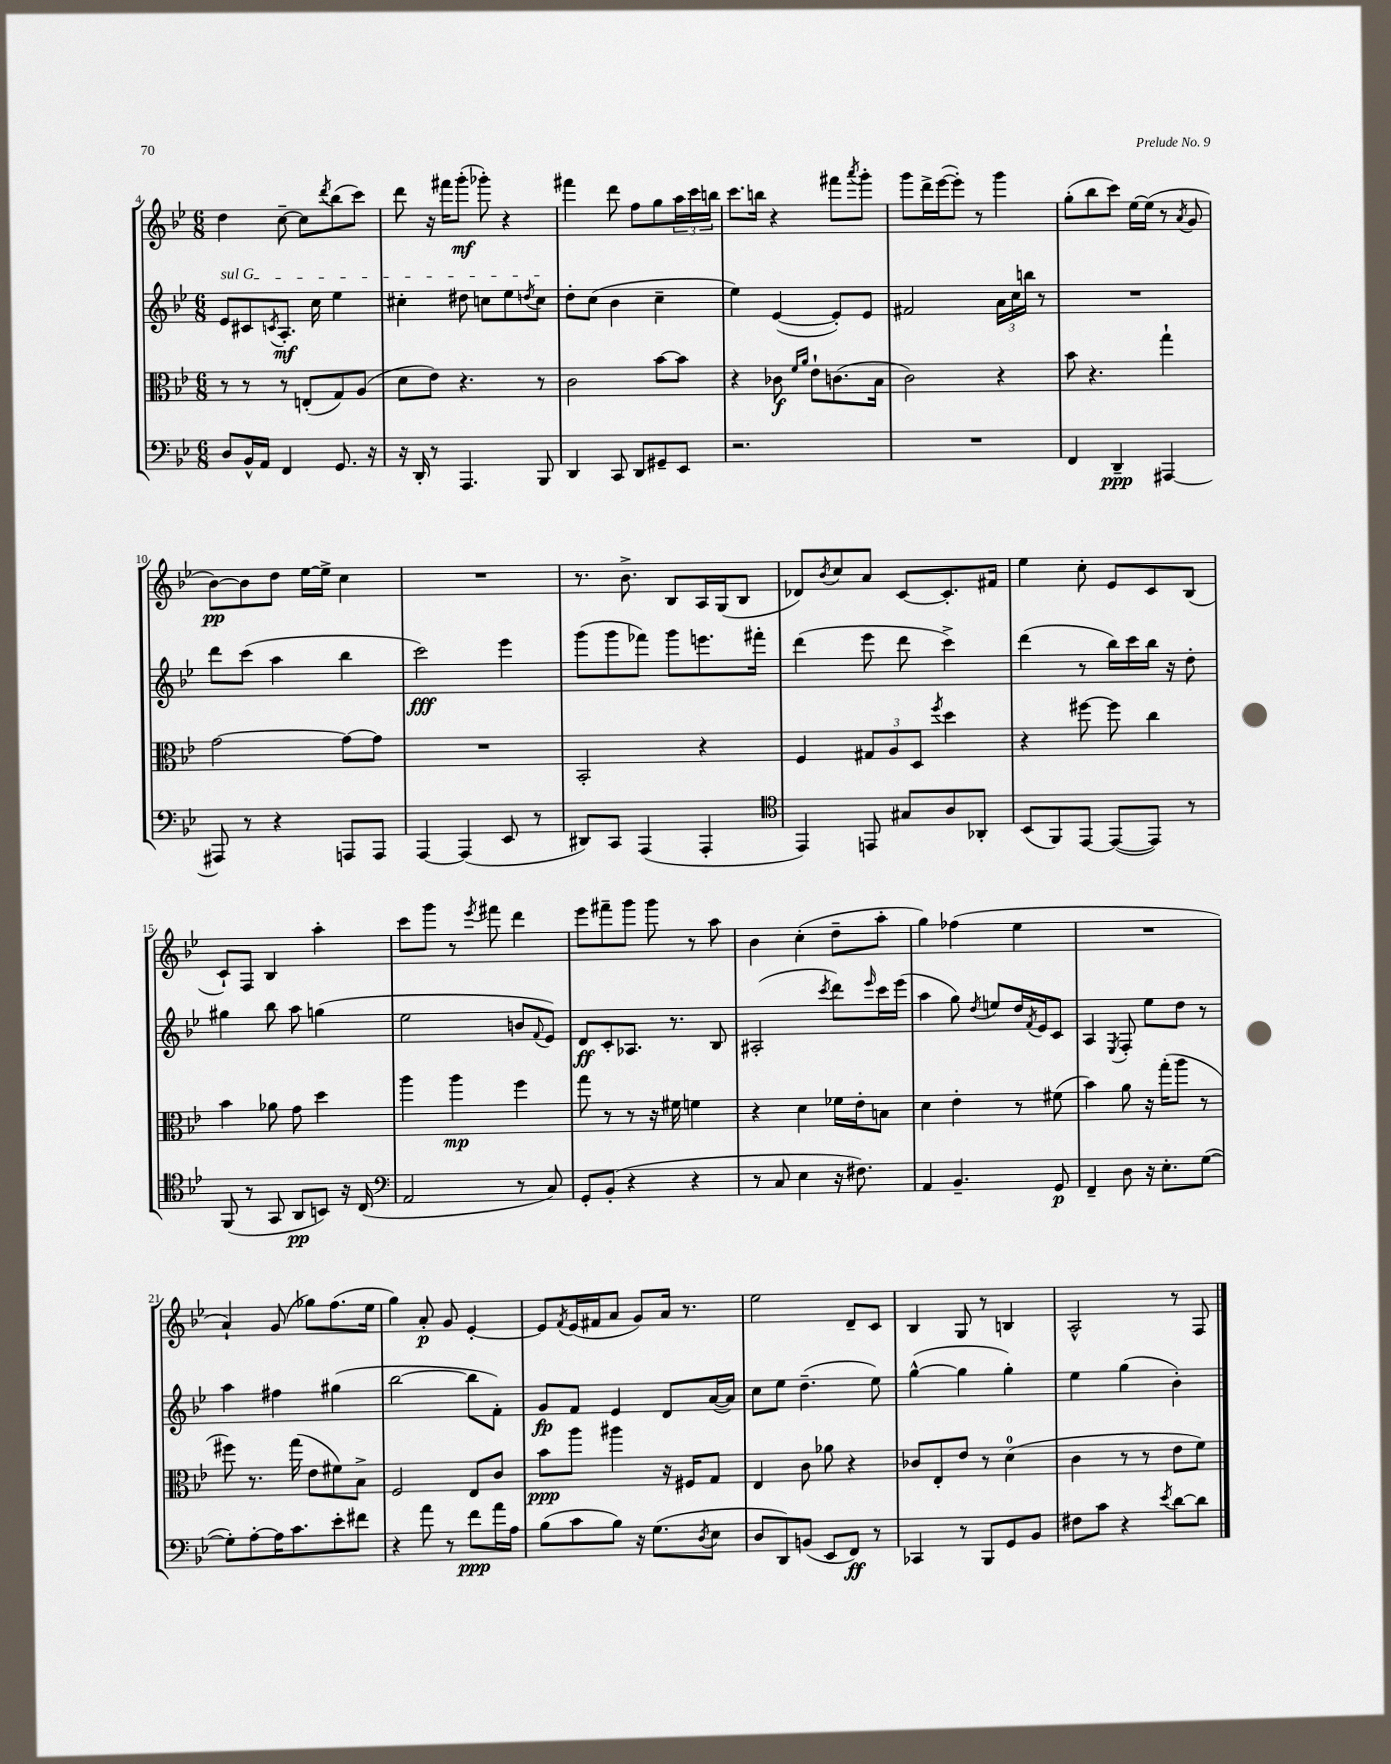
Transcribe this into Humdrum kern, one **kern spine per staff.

**kern	**dynam	**kern	**dynam	**kern	**dynam	**kern	**dynam
*part4	*part4	*part3	*part3	*part2	*part2	*part1	*part1
*staff4	*staff4	*staff3	*staff3	*staff2	*staff2	*staff1	*staff1
*clefF4	*	*clefC3	*	*clefG2	*	*clefG2	*
*k[b-e-]	*	*k[b-e-]	*	*k[b-e-]	*	*k[b-e-]	*
*M6/8	*	*M6/8	*	*M6/8	*	*M6/8	*
=4	=4	=4	=4	=4	=4	=4	=4
!	!	!	!	!LO:TX:a:i:t=sul G	!	!	!
8D/L	.	8r	.	8e-/L	.	4dd\	.
16BB-^^/L	.	8r	.	8c#X/	.	.	.
16AA/JJ	.	.	.	.	.	.	.
.	.	.	.	8qcn/	.	.	.
4FF/	.	8r	.	8.A'/J	mf	[8cc~\	.
.	.	(8En'/L	.	.	.	8cc\L]	.
.	.	.	.	16cc\	.	.	.
.	.	.	.	.	.	8qddd/	.
8.GG/	.	8G/)	.	4ee-\	.	(8bb-\	.
.	.	(8A/J	.	.	.	8ccc\J)	.
16r	.	.	.	.	.	.	.
=5	=5	=5	=5	=5	=5	=5	=5
16r	.	8d\L	.	4cc#X'\	.	8ddd\	.
16DD'/	.	.	.	.	.	.	.
8r	.	8e-\J)	.	.	.	16r	.
.	.	.	.	.	.	16fff#X\KL	.
4.AAA/	.	4.r	.	8dd#X\	.	(8ggg'\J	mf
.	.	.	.	8ccn\L	.	8ggg-X'\)	.
.	.	.	.	8ee-\	.	4r	.
.	.	.	.	8qddn/	.	.	.
8BBB-/	.	8r	.	8cc\J	.	.	.
=6	=6	=6	=6	=6	=6	=6	=6
4DD/	.	2c\	.	8dd'\L	.	4fff#X\	.
.	.	.	.	(8cc\J	.	.	.
8CC/	.	.	.	4b-\	.	8ddd\	.
8DD/L	.	.	.	.	.	8ff\L	.
8GG#X~/	.	[8b-\L	.	4cc~\	.	8gg\	.
8EE-/J	.	8b-\J]	.	.	.	24aa\L	.
.	.	.	.	.	.	24ccc\	.
.	.	.	.	.	.	24bbn\JJ	.
=7	=7	=7	=7	=7	=7	=7	=7
2.r	.	4r	.	4ee-\)	.	8.ccc\L	.
.	.	.	.	.	.	16bbn\Jk	.
.	.	8c-X\	f	([4e-/	.	4r	.
.	.	16qqf/LL	.	.	.	.	.
.	.	16qqa/JJ	.	.	.	.	.
.	.	8e-`\L	.	.	.	.	.
.	.	(8.cn\	.	8e-'/L])	.	8fff#X\L	.
.	.	.	.	.	.	8qaaa/	.
.	.	.	.	8e-/J	.	8ggg'\J	.
.	.	16B-\Jk	.	.	.	.	.
=8	=8	=8	=8	=8	=8	=8	=8
2.r	.	2c\)	.	2f#X/	.	8ggg\L	.
.	.	.	.	.	.	16ddd^\L	.
.	.	.	.	.	.	([16eee-\J	.
.	.	.	.	.	.	8eee-'\J])	.
.	.	.	.	.	.	8r	.
.	.	4r	.	24a\LL	.	4ggg\	.
.	.	.	.	24cc\	.	.	.
.	.	.	.	24bbn\JJ	.	.	.
.	.	.	.	8r	.	.	.
=9	=9	=9	=9	=9	=9	=9	=9
4FF/	.	8b-\	.	2.r	.	(8gg'\L	.
.	.	4.r	.	.	.	8bb-\	.
4DD~/	ppp	.	.	.	.	8ccc\J)	.
.	.	.	.	.	.	[16ee-\LL	.
.	.	.	.	.	.	(16ee-\JJ]	.
[4AAA#X/	.	4gg`\	.	.	.	8r	.
.	.	.	.	.	.	8qa/	.
.	.	.	.	.	.	8g/	.
!!LO:LB:g=z
=10	=10	=10	=10	=10	=10	=10	=10
8AAA#X/]	.	[2g\	.	8ddd\L	.	[8b-\L)	pp
8r	.	.	.	(8ccc\J	.	8b-\]	.
4r	.	.	.	4aa\	.	8dd\J	.
.	.	.	.	.	.	[16ee-\LL	.
.	.	.	.	.	.	16ee-^\JJ]	.
8AAAn/L	.	8g\L_	.	4bb-\	.	4cc\	.
8AAA/J	.	8g\J]	.	.	.	.	.
=11	=11	=11	=11	=11	=11	=11	=11
[4AAA/	.	2.r	.	2ccc\)	fff	2.r	.
(4AAA/]	.	.	.	.	.	.	.
8EE-/	.	.	.	4eee-\	.	.	.
8r	.	.	.	.	.	.	.
=12	=12	=12	=12	=12	=12	=12	=12
8DD#X/L)	.	2BB-'/	.	(8ggg\L	.	8.r	.
8CC/J	.	.	.	8ggg\	.	.	.
.	.	.	.	.	.	8.b-^\	.
(4AAA/	.	.	.	8fff-X\J)	.	.	.
.	.	.	.	8ggg\L	.	8B-/L	.
4AAA'/	.	4r	.	8.eeen\	.	16A/L	.
.	.	.	.	.	.	(16G/J	.
.	.	.	.	.	.	8B-/J	.
.	.	.	.	16fff#X'\Jk	.	.	.
=13	=13	=13	=13	=13	=13	=13	=13
*clefC4	*	*	*	*	*	*	*
4EE-/)	.	4F/	.	(4ddd\	.	8d-X/L)	.
.	.	.	.	.	.	8qb-/	.
.	.	.	.	.	.	8cc/	.
8EEn/	.	12G#X/L	.	8eee-\	.	8a/J	.
.	.	12A/	.	.	.	.	.
8G#X/L	.	.	.	8ddd\	.	[8c/L	.
.	.	12D/J	.	.	.	.	.
.	.	8qff/	.	.	.	.	.
8A/	.	4dd\	.	4ccc^\)	.	8.c'/]	.
8AA-X'/J	.	.	.	.	.	.	.
.	.	.	.	.	.	16f#X/Jk	.
=14	=14	=14	=14	=14	=14	=14	=14
(8BB-/L	.	4r	.	(4ddd\	.	4ee-\	.
8FF/)	.	.	.	.	.	.	.
[8EE-/J	.	[8ff#X\	.	8r	.	8cc'\	.
(8EE-/L_	.	8ff#\]	.	16bb-\LL)	.	8e-/L	.
.	.	.	.	16ccc\	.	.	.
8EE-/J])	.	4cc\	.	16bb-\JJ	.	8c/	.
.	.	.	.	16r	.	.	.
8r	.	.	.	8dd'\	.	(8B-/J	.
!!LO:LB:g=z
=15	=15	=15	=15	=15	=15	=15	=15
(8FF/	.	4b-\	.	4gg#X\	.	8c`/L)	.
8r	.	.	.	.	.	8F/J	.
8GG/	.	8a-X\	.	8bb-\	.	4B-/	.
8AA/L	pp	8g\	.	8aa\	.	.	.
8BBn/J)	.	4dd\	.	(4ggn\	.	4aa'\	.
16r	.	.	.	.	.	.	.
(16C/	.	.	.	.	.	.	.
=16	=16	=16	=16	=16	=16	=16	=16
*clefF4	*	*	*	*	*	*	*
2AA/	.	4aa\	.	2ee-\	.	8ccc\L	.
.	.	.	.	.	.	8ggg\J	.
.	.	4aa\	mp	.	.	8r	.
.	.	.	.	.	.	8qeee-/	.
.	.	.	.	.	.	8fff#X\	.
8r	.	4ff\	.	8bn/L	.	4ddd\	.
.	.	.	.	8qqf/	.	.	.
8C/)	.	.	.	8e-/J)	.	.	.
=17	=17	=17	=17	=17	=17	=17	=17
8GG'/L	.	8gg\	.	8d/L	ff	8eee-\L	.
(8BB-'/J	.	8r	.	8c'/	.	8fff#X~\	.
4r	.	8r	.	8.A-X/J	.	8ggg\J	.
.	.	16r	.	.	.	8ggg\	.
.	.	16f#X\	.	8.r	.	.	.
4r	.	4fn\	.	.	.	8r	.
.	.	.	.	8B-/	.	8aa\	.
=18	=18	=18	=18	=18	=18	=18	=18
8r	.	4r	.	(2A#X'/	.	4b-\	.
8C/	.	.	.	.	.	.	.
4E-\	.	4d\	.	.	.	(4cc'\	.
.	.	.	.	8qccc/	.	.	.
16r	.	16f-X\LL	.	8ddd\L)	.	8dd~\L	.
8.F#X\)	.	16e-'\J	.	.	.	.	.
.	.	.	.	16qqeee-/	.	.	.
.	.	8Bn\J	.	16ccc\L	.	8aa'\J	.
.	.	.	.	(16eee-\JJ	.	.	.
=19	=19	=19	=19	=19	=19	=19	=19
4AA/	.	4d\	.	4aa\	.	4gg\)	.
4.BB-~/	.	4e-'\	.	8gg\)	.	(4ff-X\	.
.	.	.	.	8qdd/	.	.	.
.	.	.	.	8een/L	.	.	.
.	.	8r	.	16dd/L	.	4ee-\	.
.	.	.	.	8qf/	.	.	.
.	.	.	.	16e-/J	.	.	.
8GG/	p	(8f#X\	.	8c/J	.	.	.
=20	=20	=20	=20	=20	=20	=20	=20
4FF~/	.	4b-\)	.	4A/	.	2.r	.
.	.	.	.	8qE-/	.	.	.
8D\	.	8a\	.	8F'/	.	.	.
16r	.	16r	.	8ee-\L	.	.	.
8.E-'\L	.	(16gg'\KL	.	.	.	.	.
.	.	8aa\J	.	8dd\J	.	.	.
([8G\J	.	8r	.	8r	.	.	.
!!LO:LB:g=z
=21	=21	=21	=21	=21	=21	=21	=21
8G'\L])	.	8ff#X\)	.	4aa\	.	4a`/)	.
[8A'\	.	8.r	.	.	.	.	.
16A\K]	.	.	.	4ff#X\	.	(8g/	.
8.c\	.	(16gg\	.	.	.	.	.
.	.	8e-\L	.	.	.	8gg-X\L)	.
8e-'\	.	8f#X\)	.	(4gg#X\	.	(8.ff\	.
8f#X\J	.	8B-^\J	.	.	.	.	.
.	.	.	.	.	.	16ee-\Jk	.
=22	=22	=22	=22	=22	=22	=22	=22
4r	.	2F/	.	[2bb-\	.	4gg\)	.
8a\	.	.	.	.	.	8a'/	p
8r	.	.	.	.	.	8g/	.
8f\L	ppp	8E-/L	.	8bb-\L]	.	[4e-'/	.
16a\L	.	8c/J	.	8f'\J)	.	.	.
16A\JJ	.	.	.	.	.	.	.
=23	=23	=23	=23	=23	=23	=23	=23
(8B-\L	.	8b-\L	ppp	8g/L	fp	8e-/L]	.
.	.	.	.	.	.	8qf/	.
8c\	.	8aa\J	.	8f/J	.	(16e-/L	.
.	.	.	.	.	.	16f#X/J	.
8B-\J)	.	4aa#X\	.	4e-/	.	8a/J	.
16r	.	.	.	.	.	8g/L)	.
(8.G\L	.	.	.	.	.	.	.
.	.	16r	.	8d/L	.	16a/Jk	.
.	.	16F#X/KL	.	.	.	8.r	.
8qD/	.	.	.	.	.	.	.
8E-\J	.	8G/J	.	([16a/L	.	.	.
.	.	.	.	16a/JJ])	.	.	.
=24	=24	=24	=24	=24	=24	=24	=24
8D/L	.	4E-/	.	8cc\L	.	2ee-\	.
8DD/)	.	.	.	8ee-\J	.	.	.
(8BBn/J	.	8c\	.	(4.dd~\	.	.	.
8EE-/L	.	8a-X\	.	.	.	.	.
8FF/J)	ff	4r	.	.	.	8d~/L	.
8r	.	.	.	8ee-\)	.	8c/J	.
=25	=25	=25	=25	=25	=25	=25	=25
4CC-X/	.	8c-X/L	.	([4gg^^\	.	4B-/	.
.	.	8E-'/	.	.	.	.	.
8r	.	8e-/J	.	4gg\]	.	8G/	.
8BBB-/L	.	8r	.	.	.	8r	.
8GG/	.	(4d\	.	4gg'\)	.	4Bn/	.
8BB-/J	.	.	.	.	.	.	.
=26	=26	=26	=26	=26	=26	=26	=26
8F#X\L	.	4c\	.	4ee-\	.	2A^^/	.
8c\J	.	.	.	.	.	.	.
4r	.	8r	.	(4gg\	.	.	.
.	.	8r	.	.	.	.	.
8qe-/	.	.	.	.	.	.	.
[8d\L	.	8e-\L	.	4b-'\)	.	8r	.
8d\J]	.	8f\J)	.	.	.	8F/	.
==	==	==	==	==	==	==	==
*-	*-	*-	*-	*-	*-	*-	*-
